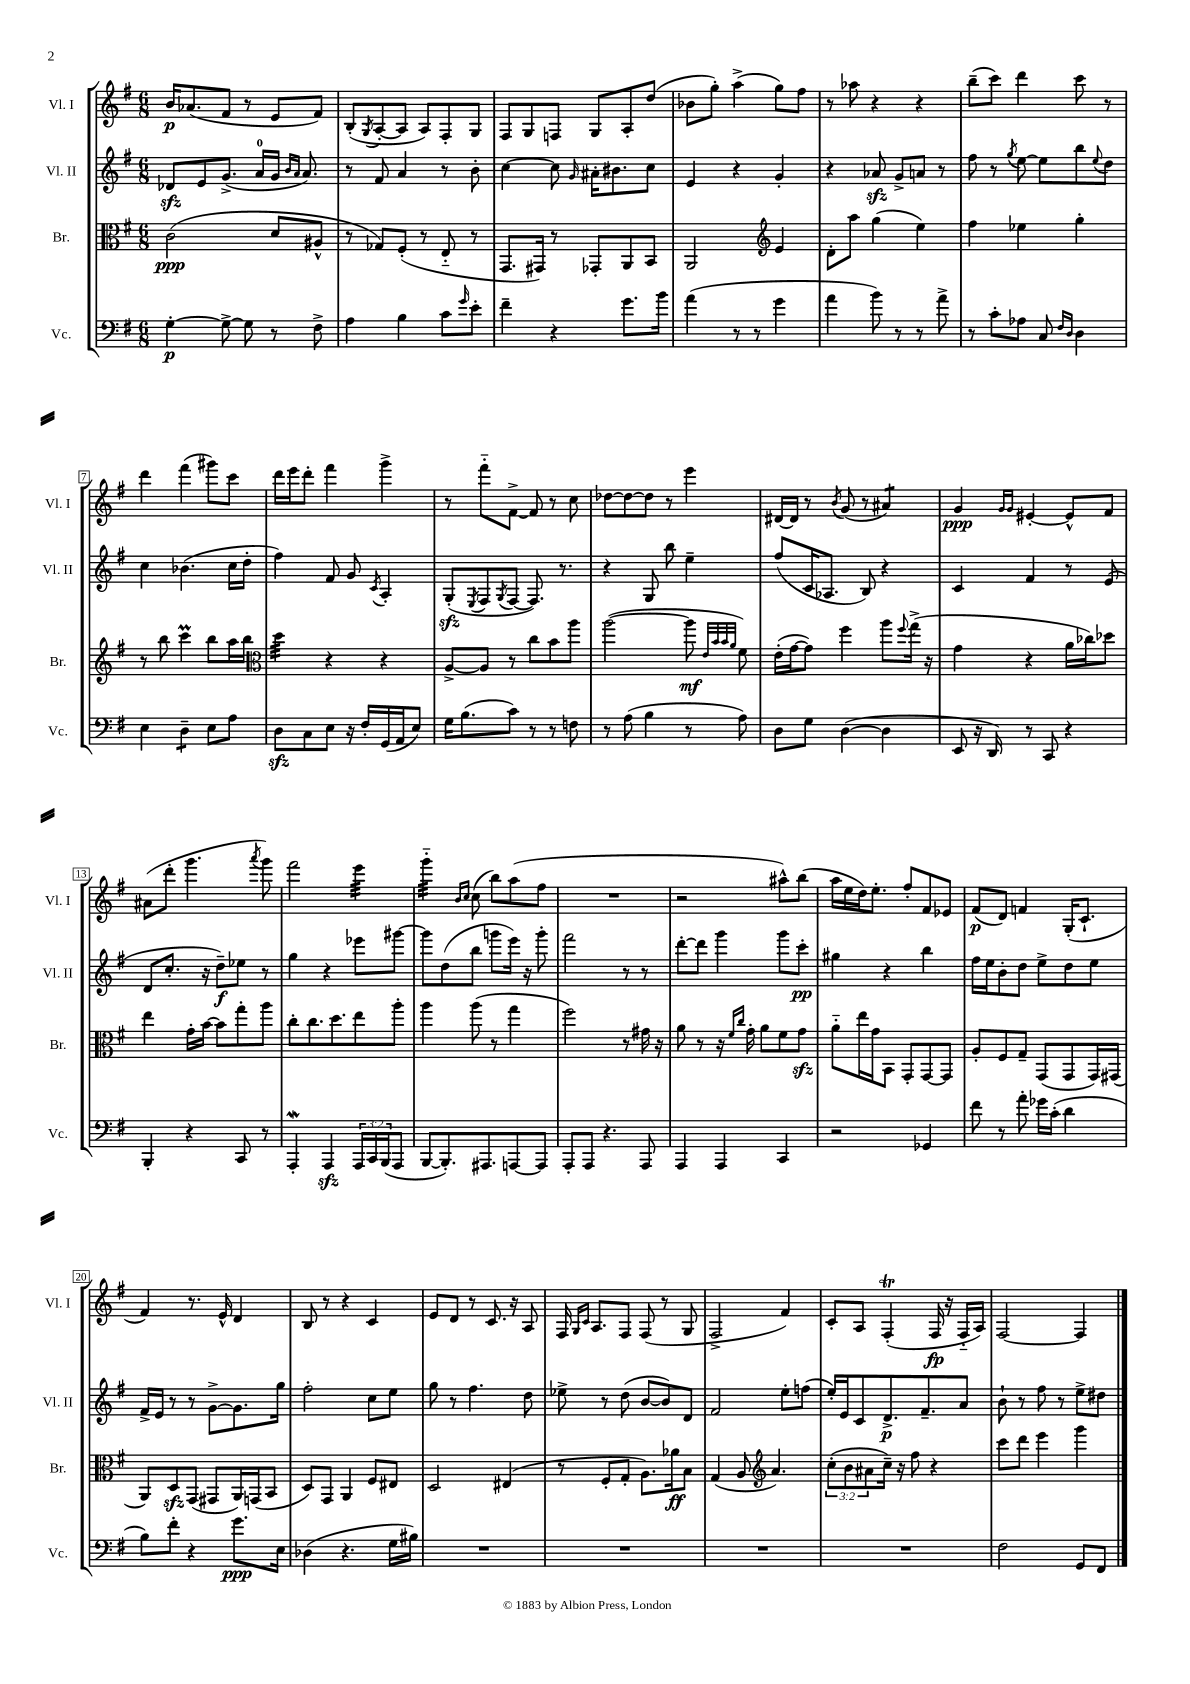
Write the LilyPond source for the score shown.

<<
\new StaffGroup <<
\new Staff = "s0" \with { instrumentName = "Vl. I" shortInstrumentName = "Vl. I" } {
    \clef treble \key g \major \numericTimeSignature \time 6/8
    b'16\p aes'8.( fis'8 r8 e'8 fis'8) |
    b8-.( \acciaccatura { g8 } a8~-. a8 a8) fis8-. g8 |
    fis8 g8 f8 g8 a8-. d''8( |
    bes'8 g''8-.) a''4->( g''8) fis''8 |
    r8 aes''8 r4 r4 |
    b''8--( c'''8) d'''4 c'''8 r8 |
    d'''4 fis'''4( gis'''8) c'''8 |
    d'''16 e'''16 d'''8-. fis'''4 g'''4-> |
    r8 fis'''8-_ fis'8~-> fis'8 r8 c''8 |
    des''8~ des''8~ des''8 r8 e'''4 |
    dis'16~ dis'16 r8 \acciaccatura { b'8 } g'8( r8 ais'4:8) |
    g'4\ppp \grace { g'16 g'16 } eis'4~-. eis'8-^ fis'8 |
    ais'8( d'''8-. g'''4. \acciaccatura { a'''8 } g'''8) |
    fis'''2 e'''4:32 |
    g'''4:32-_ \grace { b'16 c''16 } c''8( b''8) a''8( fis''8 |
    R2. |
    r2 ais''8-^) b''8( |
    a''16 e''16 d''16) e''8.-. fis''8-. fis'8 ees'8 |
    fis'8\p( d'8) f'4 g16-.( c'8.-! |
    fis'4) r8. e'16-^ d'4 |
    b8 r8 r4 c'4 |
    e'8 d'8 r8 c'8. r16 a8 |
    fis16 \grace { g16 c'16 } a8. fis8 fis8( r8 g8 |
    fis2-> fis'4) |
    c'8-. a8 fis4-.\trill( fis16\fp r16 fis16-_ a16) |
    fis2~ fis4 \bar "|." |
}
\new Staff = "s1" \with { instrumentName = "Vl. II" shortInstrumentName = "Vl. II" } {
    \clef treble \key g \major \numericTimeSignature \time 6/8
    des'8\sfz e'8 g'8.->( a'16-0 g'16 \grace { b'16 a'16 } a'8.) |
    r8 fis'8 a'4 r8 b'8-. |
    c''4~ c''8 \grace { g'16 } ais'16-. bis'8. c''8 |
    e'4 r4 g'4-. |
    r4 aes'8\sfz g'8-> a'8 r8 |
    fis''8 r8 \acciaccatura { g''8 } e''8~ e''8 b''8 \appoggiatura { e''8 } d''8 |
    c''4 bes'4.( c''16 d''16-. |
    fis''4) fis'8 g'8 \acciaccatura { c'8 } a4-. |
    g8-.\sfz( \acciaccatura { e8 } fis8 \acciaccatura { g8 } fis8~ fis8.) r8. |
    r4 g8 b''8 e''4-- |
    fis''8( c'16 aes8. b8) r4 |
    c'4 fis'4 r8 e'8( |
    d'8 c''8.-. r16 d''8--\f) ees''8 r8 |
    g''4 r4 ees'''8 gis'''8~ |
    gis'''8 d''8( b''8 g'''8 e'''16) r16 g'''8-. |
    fis'''2 r8 r8 |
    d'''8~-. d'''8 g'''4 g'''8 c'''8-.\pp |
    gis''4 r4 b''4 |
    fis''16 e''16 b'8-. d''8 e''8-> d''8 e''8 |
    fis'16-> e'16 r8 r8 g'8~-> g'8. g''16 |
    fis''2-. c''8 e''8 |
    g''8 r8 fis''4. d''8 |
    ees''8-> r8 d''8( b'8~ b'8) d'8 |
    fis'2 e''8-. f''8( |
    e''16-.) e'16 c'8 d'8.->\p fis'8.-- a'8 |
    b'8-! r8 fis''8 r8 e''8-> dis''8 \bar "|." |
}
\new Staff = "s2" \with { instrumentName = "Br." shortInstrumentName = "Br." } {
    \clef alto \key g \major \numericTimeSignature \time 6/8 \override Staff.TupletNumber.text = #tuplet-number::calc-fraction-text
    c'2\ppp( d'8 ais8-^ |
    r8 ges8) fis8-.( r8 e8-_ r8 |
    g,8. gis,16) r8 ges,8-. a,8 b,8 |
    a,2 \clef treble e'4 |
    d'8-. a''8 g''4( e''4) |
    fis''4 ees''4 g''4-. |
    r8 b''8 c'''4\prall b''8 a''16 b''16 |
    \clef alto d''4:32 r4 r4 |
    a8~-> a8 r8 c''8 b'8 a''8 |
    a''2~( a''8\mf \grace { e'32 b'32 b'32 a'32 } fis'8) |
    e'16-.( g'16~ g'8) fis''4 a''8 \appoggiatura { fis''8 } g''16->( r16 |
    g'4 r4 a'16 ces''16) des''8 |
    e''4 g'16-. b'16~ b'8 g''8-. a''8 |
    c''8-. c''8. d''8. e''8 a''8-. |
    a''4 a''8( r8 g''4 |
    fis''2) r8 gis'16 r16 |
    a'8 r8 r16 \grace { fis'16 c''16 } g'16-. a'8 fis'8 g'8\sfz |
    a'8-_ e''16 g'16 b,8 g,8-. g,8~ g,8 |
    a8-. fis8 g8-- g,8( g,8 g,16) gis,16( |
    a,8) d8\sfz g,8( gis,8 a,16) g,16( b,8 |
    d8) g,8 a,4 fis8 eis8 |
    d2 eis4( |
    r8 fis8-. g8-. a8.) aes'16\ff b8 |
    g4( a8 \clef treble a'4.) |
    \tuplet 3/2 { c''8-.( b'8 ais'8 } c''16--) r16 fis''8 r4 |
    c'''8 d'''8 e'''4 g'''4 \bar "|." |
}
\new Staff = "s3" \with { instrumentName = "Vc." shortInstrumentName = "Vc." } {
    \clef bass \key g \major \numericTimeSignature \time 6/8 \override Staff.TupletNumber.text = #tuplet-number::calc-fraction-text
    g4~-.\p g8~-> g8 r8 fis8-> |
    a4 b4 c'8 \grace { g'16 } e'8-. |
    fis'4-- r4 g'8. b'16 |
    a'4( r8 r8 g'4 |
    a'4 b'8) r8 r8 a'8-> |
    r8 c'8-. aes8 c8 \grace { fis16 d16 } d4 |
    e4 d4:8-- e8 a8 |
    d8\sfz c8 e8 r16 fis16-. g,16( a,16 e8) |
    g16 b8.( c'8) r8 r8 f8 |
    r8 a8( b4 r8 a8) |
    d8 g8 d4~( d4 |
    e,8 r16 d,16) r8 c,8 r4 |
    b,,4-. r4 c,8 r8 |
    a,,4-.\mordent a,,4\sfz \tuplet 3/2 { a,,16 c,16 b,,16( } a,,8 |
    b,,8~ b,,8.-.) ais,,8. a,,8~ a,,8 |
    a,,8-. a,,8 r4. a,,8 |
    a,,4 a,,4 c,4 |
    r2 ges,4 |
    fis'8 r8 a'8-. ges'16 c'16-.( d'4 |
    b8) fis'8-. r4 g'8.\ppp e16 |
    des4( r4. g16 bis16) |
    R2. |
    R2. |
    R2. |
    R2. |
    fis2 g,8 fis,8 \bar "|." |
}
>>
>>
\layout { \context { \Score \override BarNumber.stencil = #(make-stencil-boxer 0.1 0.3 ly:text-interface::print) } }
